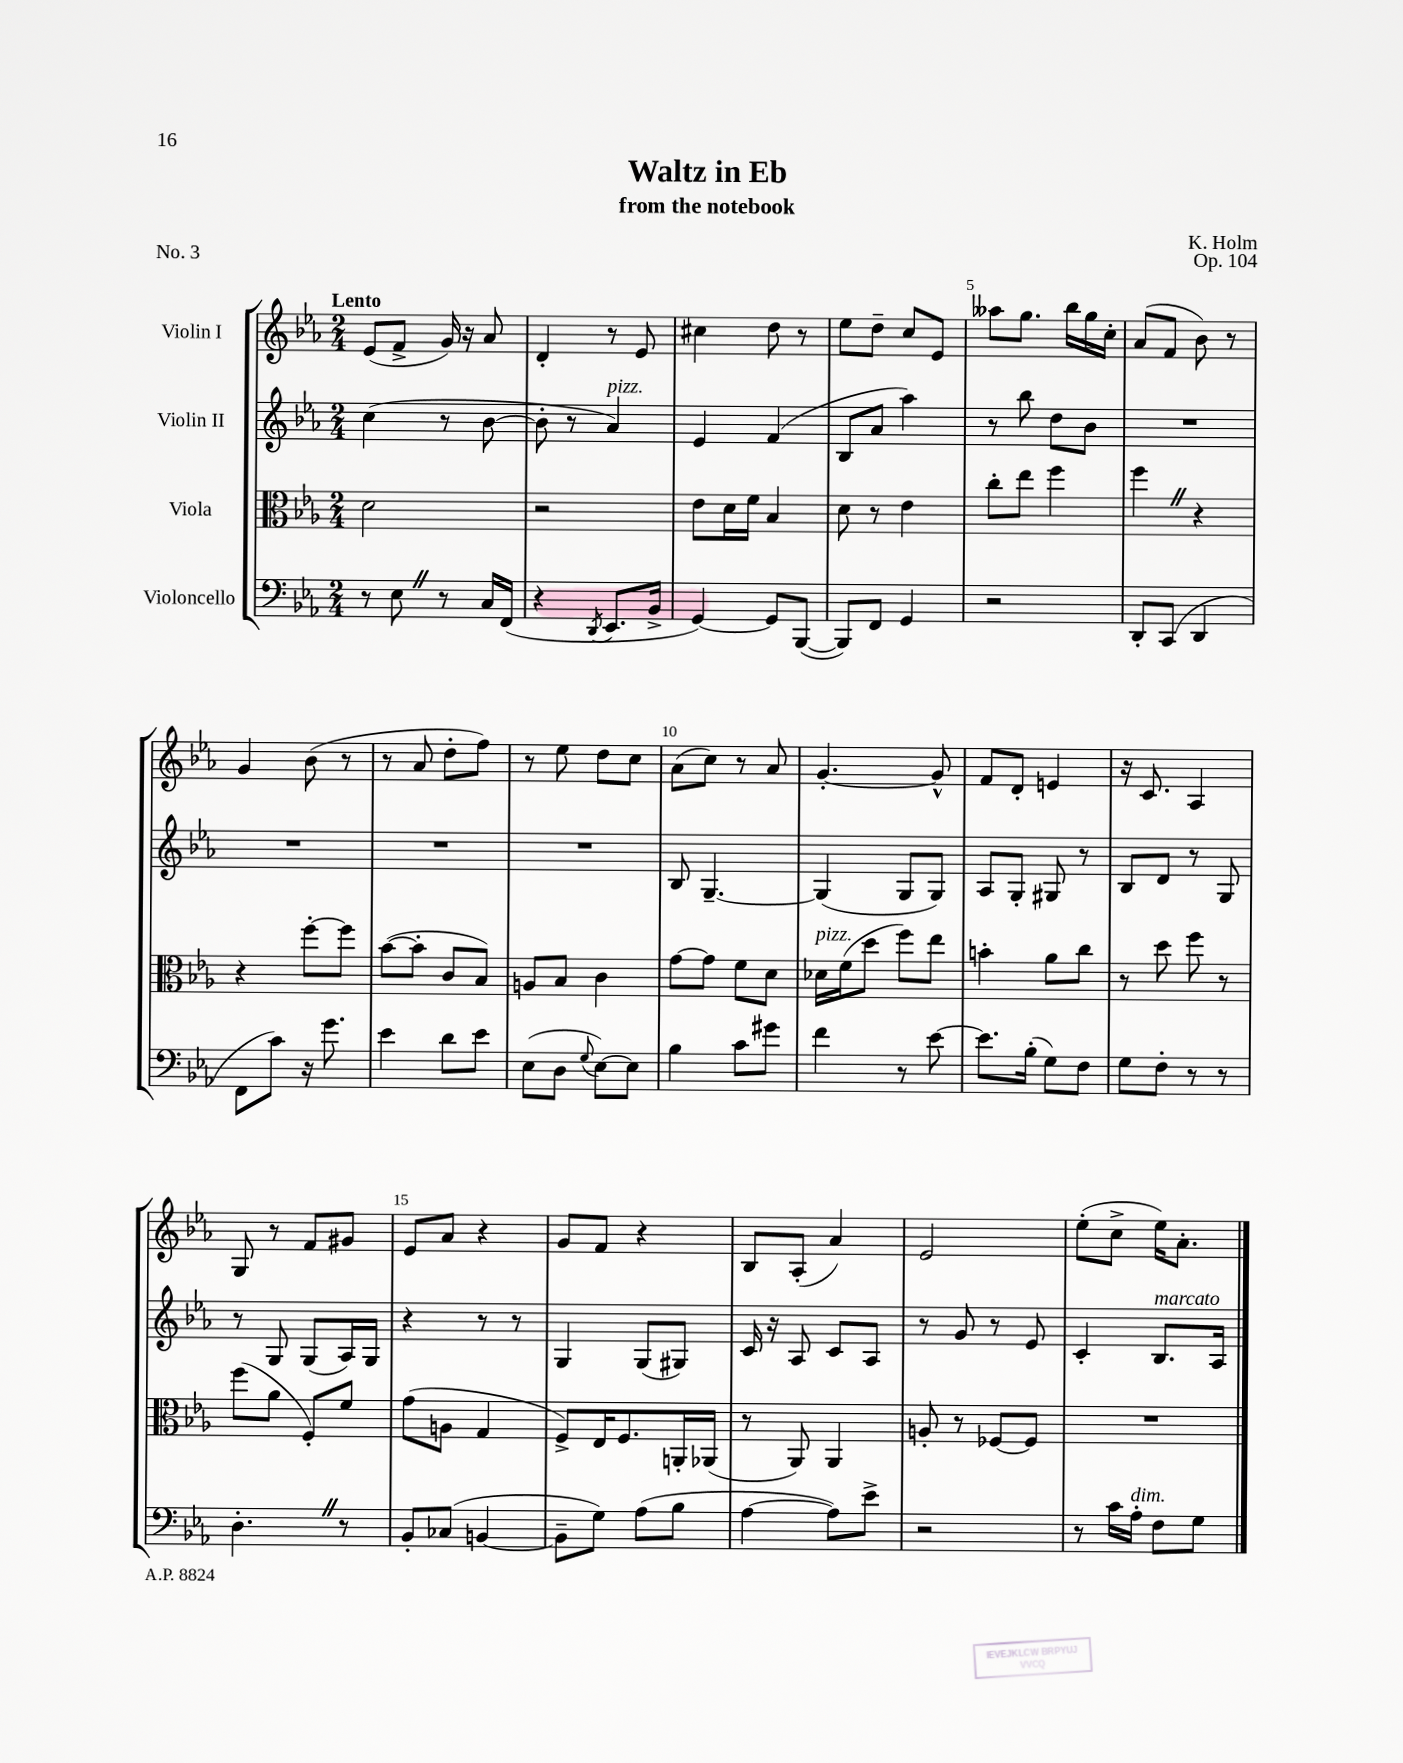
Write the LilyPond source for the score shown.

\header { title = "Waltz in Eb" composer = "K. Holm" subtitle = "from the notebook" opus = "Op. 104" piece = "No. 3" }
<<
\new StaffGroup <<
\new Staff = "s0" \with { instrumentName = "Violin I" } {
    \clef treble \key ees \major \numericTimeSignature \time 2/4 \tempo "Lento"
    ees'8( f'8-> g'16) r16 aes'8 |
    d'4-. r8 ees'8 |
    cis''4 d''8 r8 |
    ees''8 d''8-- c''8 ees'8 |
    aeses''8 g''8. bes''16 g''16 c''16-. |
    aes'8( f'8 bes'8) r8 |
    g'4 bes'8( r8 |
    r8 aes'8 d''8-. f''8) |
    r8 ees''8 d''8 c''8 |
    aes'8( c''8) r8 aes'8 |
    g'4.~-. g'8-^ |
    f'8 d'8-. e'4 |
    r16 c'8. aes4 |
    g8 r8 f'8 gis'8 |
    ees'8 aes'8 r4 |
    g'8 f'8 r4 |
    bes8 aes8-.( aes'4) |
    ees'2 |
    ees''8-.( c''8-> ees''16) aes'8.-. \bar "|." |
}
\new Staff = "s1" \with { instrumentName = "Violin II" } {
    \clef treble \key ees \major \numericTimeSignature \time 2/4
    c''4( r8 bes'8~ |
    bes'8-. r8 aes'4^\markup { \italic "pizz." }) |
    ees'4 f'4( |
    bes8 aes'8 aes''4) |
    r8 bes''8 d''8 bes'8 |
    R2 |
    R2 |
    R2 |
    R2 |
    bes8 g4.~-- |
    g4( g8 g8) |
    aes8 g8-. gis8 r8 |
    bes8 d'8 r8 g8 |
    r8 g8 g8( aes16) g16 |
    r4 r8 r8 |
    g4 g8( gis8) |
    c'16 r16 aes8 c'8 aes8 |
    r8 g'8 r8 ees'8 |
    c'4-. bes8.^\markup { \italic "marcato" } aes16 \bar "|." |
}
\new Staff = "s2" \with { instrumentName = "Viola" } {
    \clef alto \key ees \major \numericTimeSignature \time 2/4
    d'2 |
    r2 |
    ees'8 d'16 f'16 bes4 |
    d'8 r8 ees'4 |
    c''8-. ees''8 f''4 |
    f''4 \once \override BreathingSign.text = \markup { \musicglyph "scripts.caesura.straight" } \breathe r4 |
    r4 f''8~-. f''8 |
    bes'8~( bes'8-. c'8 bes8) |
    a8 bes8 c'4 |
    g'8~ g'8 f'8 d'8 |
    des'16^\markup { \italic "pizz." } f'16( d''8 f''8) ees''8 |
    b'4-. aes'8 c''8 |
    r8 d''8 f''8 r8 |
    f''8( aes'8 f8-.) f'8 |
    g'8( a8 g4 |
    f8->) ees16 f8. a,16-. aes,16( |
    r8 aes,8) aes,4 |
    a8-. r8 fes8~ fes8 |
    R2 \bar "|." |
}
\new Staff = "s3" \with { instrumentName = "Violoncello" } {
    \clef bass \key ees \major \numericTimeSignature \time 2/4
    r8 ees8 \once \override BreathingSign.text = \markup { \musicglyph "scripts.caesura.straight" } \breathe r8 c16 f,16( |
    r4 \acciaccatura { d,8 } ees,8. bes,16-> |
    g,4~) g,8 bes,,8~( |
    bes,,8) f,8 g,4 |
    r2 |
    d,8-. c,8( d,4 |
    f,8 c'8) r16 g'8. |
    ees'4 d'8 ees'8 |
    ees8( d8 \appoggiatura { g8 } ees8~) ees8 |
    bes4 c'8 gis'8 |
    f'4 r8 ees'8~ |
    ees'8. bes16-.( g8) f8 |
    g8 f8-. r8 r8 |
    d4.-. \once \override BreathingSign.text = \markup { \musicglyph "scripts.caesura.straight" } \breathe r8 |
    bes,8-. ces8( b,4~ |
    b,8-- g8) aes8( bes8 |
    aes4~ aes8) ees'8-> |
    r2 |
    r8 c'16 aes16-.^\markup { \italic "dim." } f8 g8 \bar "|." |
}
>>
>>
\layout { \context { \Score \override BarNumber.break-visibility = ##(#f #t #t) barNumberVisibility = #(every-nth-bar-number-visible 5) } }
